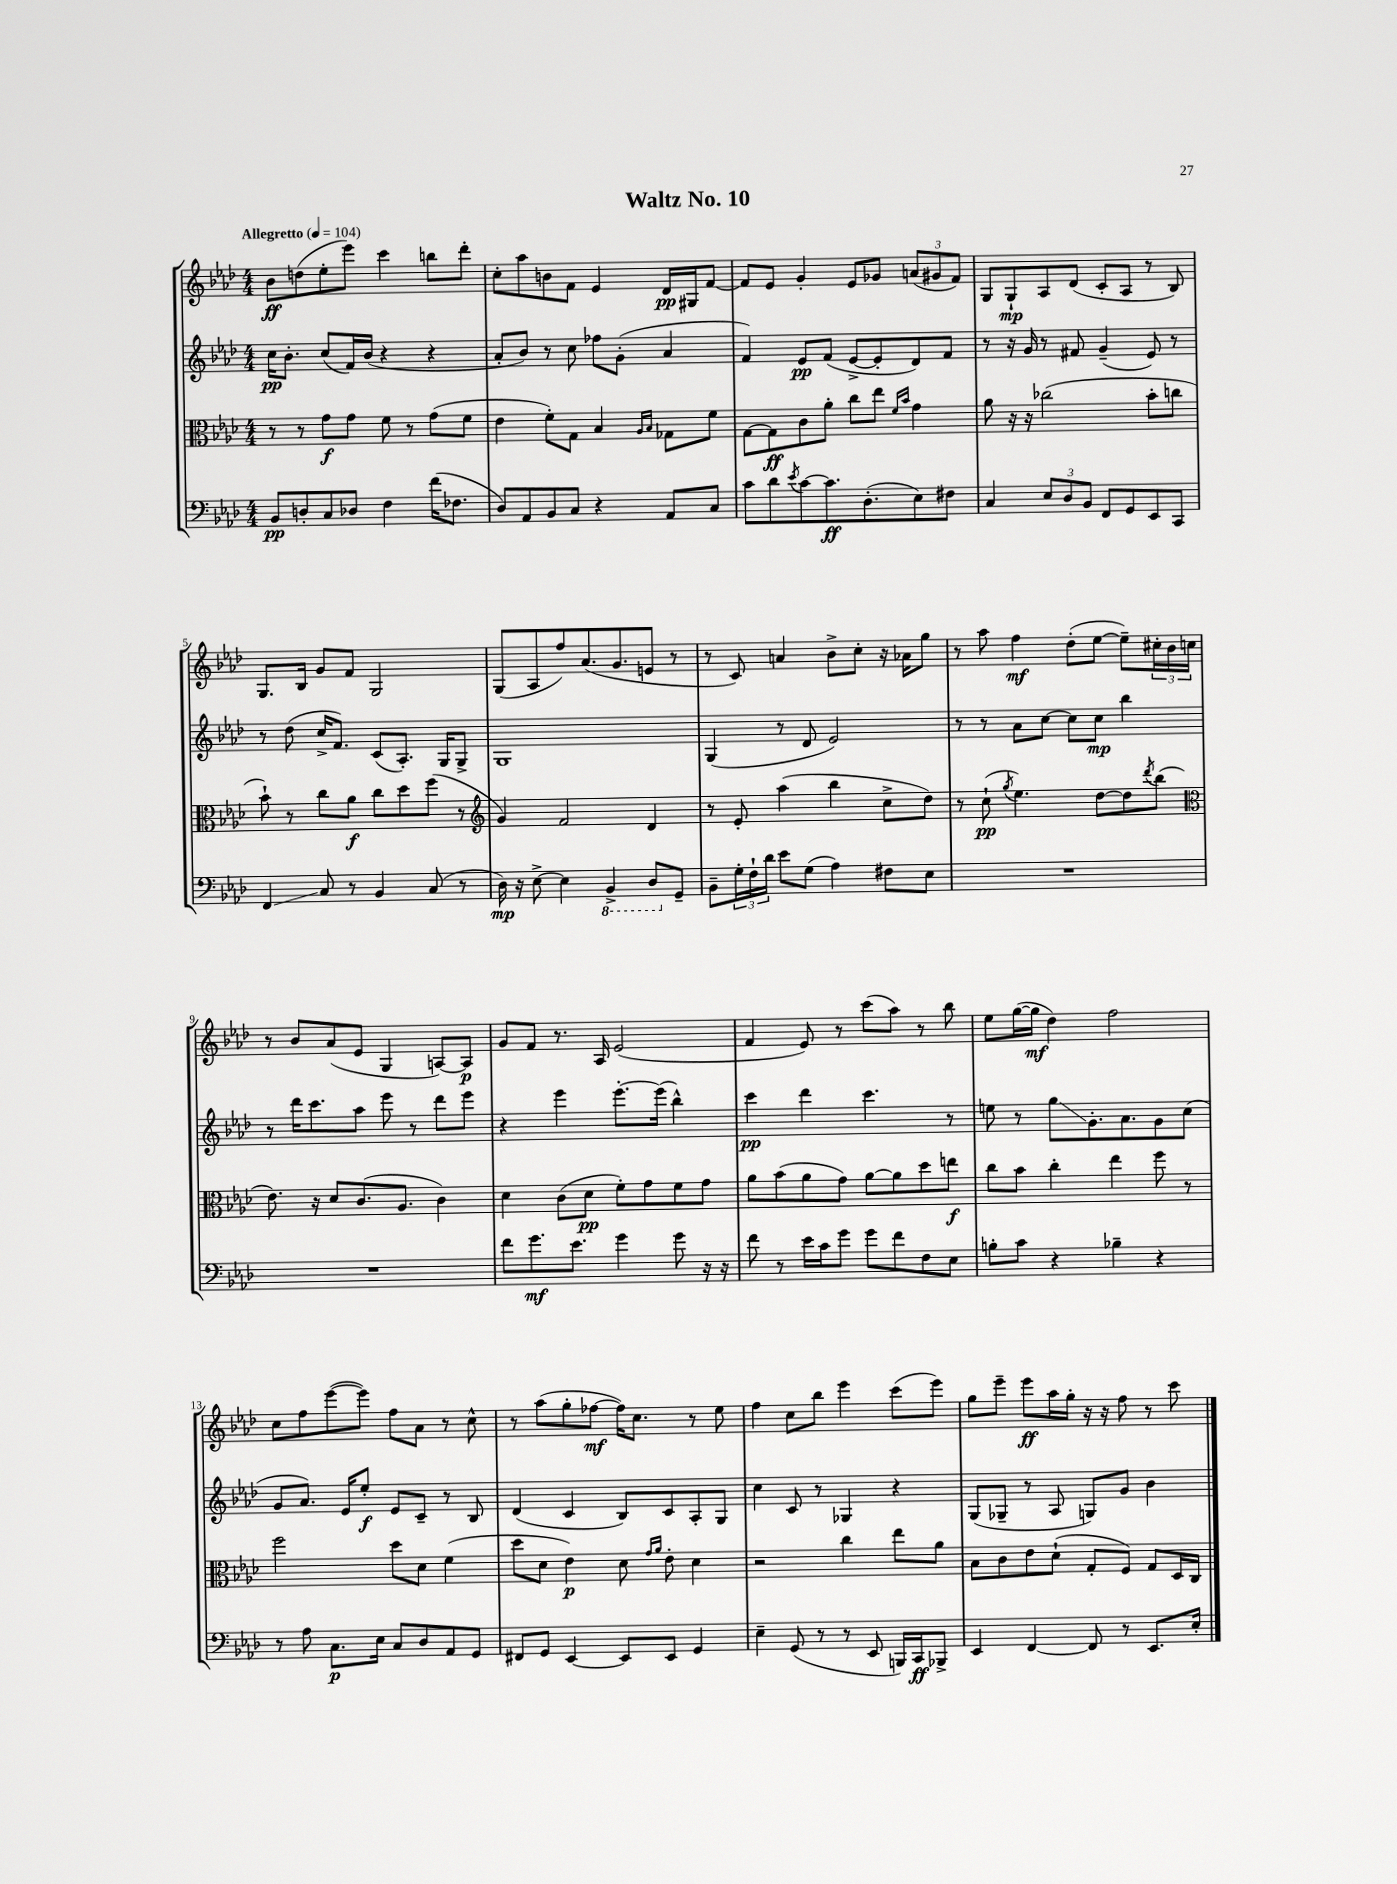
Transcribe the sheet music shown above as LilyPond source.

\header { title = "Waltz No. 10" }
<<
\new StaffGroup <<
\new Staff = "s0" {
    \clef treble \key aes \major \numericTimeSignature \time 4/4 \tempo "Allegretto" 4 = 104
    bes'8\ff d''8( ees''8-. ees'''8) c'''4 b''8 des'''8-. |
    c''8-. aes''8 b'8 f'8 ees'4 des'16\pp gis16 f'8~ |
    f'8 ees'8 g'4-. ees'8 ges'8 \tuplet 3/2 { a'8( gis'8 f'8) } |
    g8 g8-!\mp aes8 des'8( c'8-. aes8 r8 bes8) |
    g8. bes16 g'8 f'8 g2 |
    g8( aes8 f''8) aes'8.( g'8. e'8 r8 |
    r8 c'8) a'4 bes'8-> c''8-. r16 aes'16 g''8 |
    r8 aes''8 f''4\mf des''8-.( ees''8~ ees''8--) \tuplet 3/2 { cis''16-. bes'16 c''16 } |
    r8 bes'8 aes'8( ees'8 g4 a8~) a8\p |
    g'8 f'8 r8. aes16 ees'2( |
    f'4 ees'8) r8 c'''8( aes''8) r8 bes''8 |
    ees''8 g''16~( g''16\mf des''4) f''2 |
    c''8 f''8 ees'''8~( ees'''8) f''8 aes'8 r8 c''8-^ |
    r8 aes''8( g''8-. fes''8~\mf fes''16) c''8. r8 ees''8 |
    f''4 c''8 bes''8 ees'''4 c'''8( ees'''8) |
    g''8 ees'''8-- ees'''8\ff aes''16 g''16-. r16 r16 f''8 r8 c'''8 \bar "|." |
}
\new Staff = "s1" {
    \clef treble \key aes \major \numericTimeSignature \time 4/4
    c''16\pp bes'8.-. c''8( f'16) bes'16( r4 r4 |
    aes'8-. bes'8) r8 c''8 fes''8 g'8-.( aes'4 |
    f'4) ees'8\pp f'8( ees'8~-> ees'8-. des'8) f'8 |
    r8 r16 g'16 r8 fis'8 g'4--( ees'8) r8 |
    r8 des''8( c''16-> f'8.) c'8( aes8.-.) g16 g8-> |
    g1 |
    g4( r8 des'8 ees'2) |
    r8 r8 aes'8 c''8~ c''8 c''8\mp bes''4 |
    r8 des'''16 c'''8. aes''8 ees'''8 r8 des'''8 ees'''8 |
    r4 ees'''4 ees'''8.~-. ees'''16( bes''4-^) |
    c'''4\pp des'''4 c'''4. r8 |
    e''8 r8 g''8\glissando g'8.-. aes'8. g'8 c''8( |
    g'8 aes'8.) ees'16 ees''8-.\f ees'8 c'8-- r8 bes8 |
    des'4( c'4 bes8) c'8 aes8-. g8 |
    c''4 c'8 r8 ges4 r4 |
    g8( ges8-- r8 aes8 g8) g'8 bes'4 \bar "|." |
}
\new Staff = "s2" {
    \clef alto \key aes \major \numericTimeSignature \time 4/4
    r8 r8 g'8\f g'8 f'8 r8 g'8( f'8 |
    ees'4 f'8-.) g8 bes4 \grace { aes16 bes16 } ges8 f'8 |
    g8~ g8\ff c'8 aes'8-. c''8 ees''8 \grace { f'16 bes'16 } g'4 |
    aes'8 r16 r16 ces''2( bes'8-. c''8 |
    bes'8-!) r8 c''8 aes'8\f c''8 des''8 f''8( r8 |
    \clef treble g'4) f'2 des'4 |
    r8 ees'8-. aes''4( bes''4 c''8-> des''8) |
    r8 c''8-!\pp( \acciaccatura { g''8 } ees''4.) des''8~ des''8 \acciaccatura { des'''8 } bes''8( |
    \clef alto ees'8.) r16 des'8 c'8.( aes8. c'4) |
    des'4 c'8( des'8\pp f'8-.) g'8 f'8 g'8 |
    aes'8 bes'8( aes'8 g'8) aes'8~ aes'8 des''8 e''8\f |
    c''8 bes'8 c''4-. ees''4 f''8 r8 |
    f''2 des''8 des'8 f'4( |
    des''8 des'8 ees'4\p) des'8 \grace { g'16 aes'16 } ees'8-. des'4 |
    r2 c''4 ees''8 aes'8 |
    bes8 c'8 ees'8 des'8-!( g8-. f8) g8 des16 c16 \bar "|." |
}
\new Staff = "s3" {
    \clef bass \key aes \major \numericTimeSignature \time 4/4
    bes,8\pp d8-. c8 des8 f4 f'16( fes8. |
    des8) aes,8 bes,8 c8 r4 aes,8 c8 |
    c'8 des'8 \acciaccatura { ees'8 } c'8~ c'8.\ff des8.-.( ees8) fis8 |
    c4 \tuplet 3/2 { ees8 des8 bes,8 } f,8 g,8 ees,8 c,8 |
    f,4\glissando c8 r8 bes,4 c8( r8 |
    des16\mp) r16 ees8~-> ees4 \ottava #-1 bes,,4-> des,8 \ottava #0 g,8-- |
    bes,8-- \tuplet 3/2 { g16-. f16-! des'16 } ees'8 g8( aes4) fis8 ees8 |
    R1 |
    R1 |
    f'8 g'8.\mf ees'8. g'4 g'8 r16 r16 |
    f'8 r8 ees'16 c'16 g'8 g'8 f'8 f8 ees8 |
    b8-. c'8 r4 bes4-- r4 |
    r8 aes8 c8.\p ees16 c8 des8 aes,8 g,8 |
    fis,8 g,8 ees,4~ ees,8 ees,8 g,4 |
    ees4-- g,8( r8 r8 ees,8 b,,16) c,16\ff bes,,8-> |
    ees,4 f,4~ f,8 r8 ees,8. ees16-. \bar "|." |
}
>>
>>
